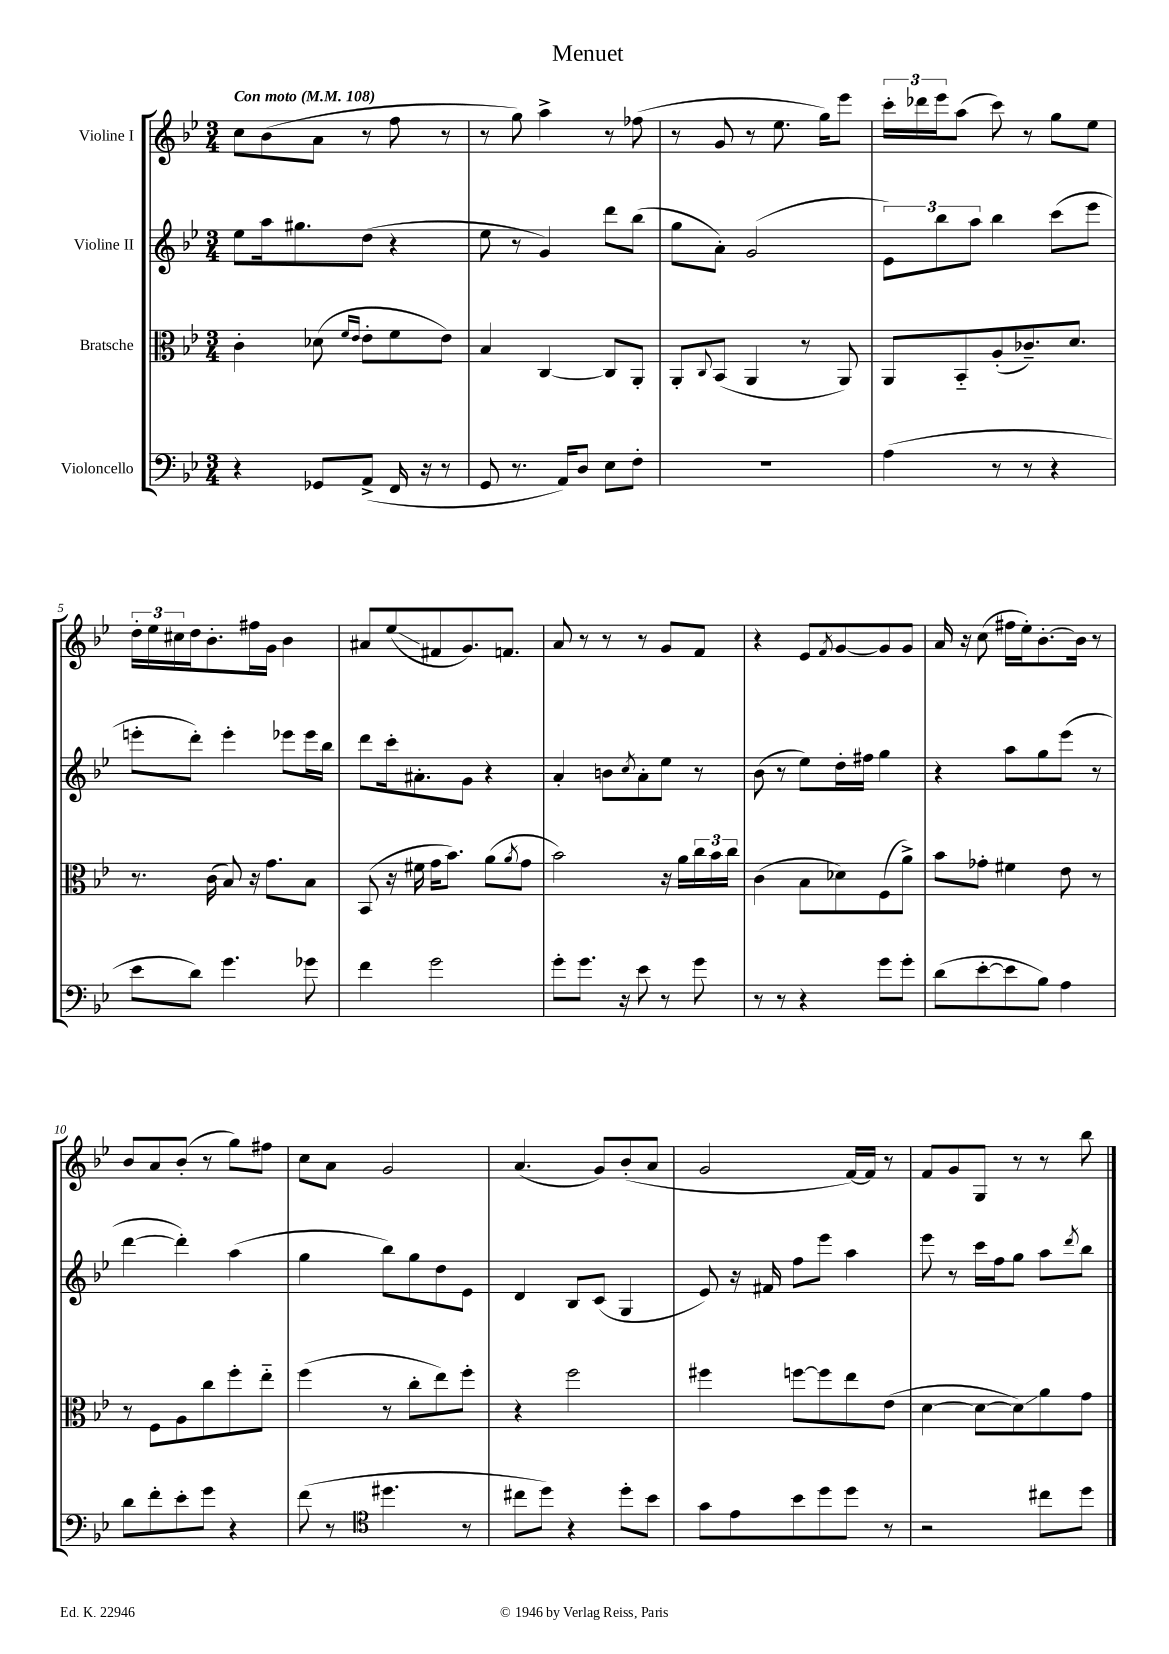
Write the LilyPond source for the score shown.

\header { title = "Menuet" }
<<
\new StaffGroup <<
\new Staff = "s0" \with { instrumentName = "Violine I" } {
    \clef treble \key bes \major \numericTimeSignature \time 3/4 \tempo "Con moto" 4 = 108
    c''8 bes'8( a'8 r8 f''8 r8 |
    r8 g''8) a''4-> r8 fes''8( |
    r8 g'8 r8 ees''8. g''16) ees'''8 |
    \tuplet 3/2 { c'''16-. des'''16 ees'''16 } a''8( c'''8) r8 g''8 ees''8 |
    \tuplet 3/2 { d''16-. ees''16 cis''16 } d''16 bes'8.-. fis''16 g'16 bes'4 |
    ais'8 ees''8\glissando( fis'8 g'8.) f'8. |
    a'8 r8 r8 r8 g'8 f'8 |
    r4 ees'8 \acciaccatura { f'8 } g'8~ g'8 g'8 |
    a'16 r16 c''8( fis''16 ees''16-.) bes'8.~-. bes'16 r8 |
    bes'8 a'8 bes'8-.( r8 g''8) fis''8 |
    c''8 a'8 g'2 |
    a'4.( g'8) bes'8-.( a'8 |
    g'2 f'16~) f'16 r8 |
    f'8 g'8 g8 r8 r8 bes''8 \bar "|." |
}
\new Staff = "s1" \with { instrumentName = "Violine II" } {
    \clef treble \key bes \major \numericTimeSignature \time 3/4
    ees''8 a''16 gis''8. d''8( r4 |
    ees''8 r8 g'4) d'''8 bes''8( |
    g''8 a'8-.) g'2( |
    \tuplet 3/2 { ees'8) bes''8 a''8 } bes''4 c'''8( ees'''8 |
    e'''8-. d'''8-.) e'''4-. ees'''8 ees'''16 bes''16 |
    d'''8 c'''16-. ais'8.-. g'8 r4 |
    a'4-. b'8 \acciaccatura { c''8 } a'8-. ees''8 r8 |
    bes'8( r8 ees''8) d''16-. fis''16 g''4 |
    r4 a''8 g''8 ees'''8( r8 |
    d'''4~ d'''4-.) a''4( |
    g''4 bes''8) g''8 d''8 ees'8 |
    d'4 bes8 c'8( g4 |
    ees'8) r16 fis'16 f''8 ees'''8 a''4 |
    ees'''8 r8 c'''16 f''16 g''8 a''8 \acciaccatura { d'''8 } bes''8 \bar "|." |
}
\new Staff = "s2" \with { instrumentName = "Bratsche" } {
    \clef alto \key bes \major \numericTimeSignature \time 3/4
    c'4-. des'8( \grace { f'16 ees'16 } ees'8-. f'8 ees'8) |
    bes4 c4~ c8 a,8-. |
    a,8-. \appoggiatura { c8 } bes,8( a,4 r8 a,8) |
    a,8 bes,8-_ a8-.( ces'8.--) d'8. |
    r8. c'16( bes8) r16 g'8. bes8 |
    bes,8( r16 fis'16 g'16 bes'8.) a'8( \acciaccatura { a'8 } g'8 |
    bes'2) r16 a'16 \tuplet 3/2 { c''16 bes'16 c''16 } |
    c'4( bes8 des'8) f8( a'8->) |
    bes'8 ges'8-. fis'4 ees'8 r8 |
    r8 f8 a8 c''8 f''8-. ees''8-_ |
    f''4( r8 c''8-. ees''8) f''8-. |
    r4 f''2 |
    fis''4 f''8~ f''8 ees''8 ees'8( |
    d'4~ d'8~ d'8\glissando) a'8 g'8 \bar "|." |
}
\new Staff = "s3" \with { instrumentName = "Violoncello" } {
    \clef bass \key bes \major \numericTimeSignature \time 3/4
    r4 ges,8 a,8->( f,16 r16 r8 |
    g,8 r8. a,16) d8 ees8 f8-. |
    R2. |
    a4( r8 r8 r4 |
    ees'8 d'8) g'4. ges'8 |
    f'4 g'2 |
    g'8-. g'8. r16 ees'8 r8 g'8 |
    r8 r8 r4 g'8 g'8-. |
    d'8( ees'8~-. ees'8 bes8) a4 |
    d'8 f'8-. ees'8-. g'8 r4 |
    f'8( r8 \clef tenor dis''4. r8 |
    cis''8 d''8) r4 d''8-. bes'8 |
    g'8 ees'8 bes'8 d''8 d''8 r8 |
    r2 cis''8 d''8 \bar "|." |
}
>>
>>
